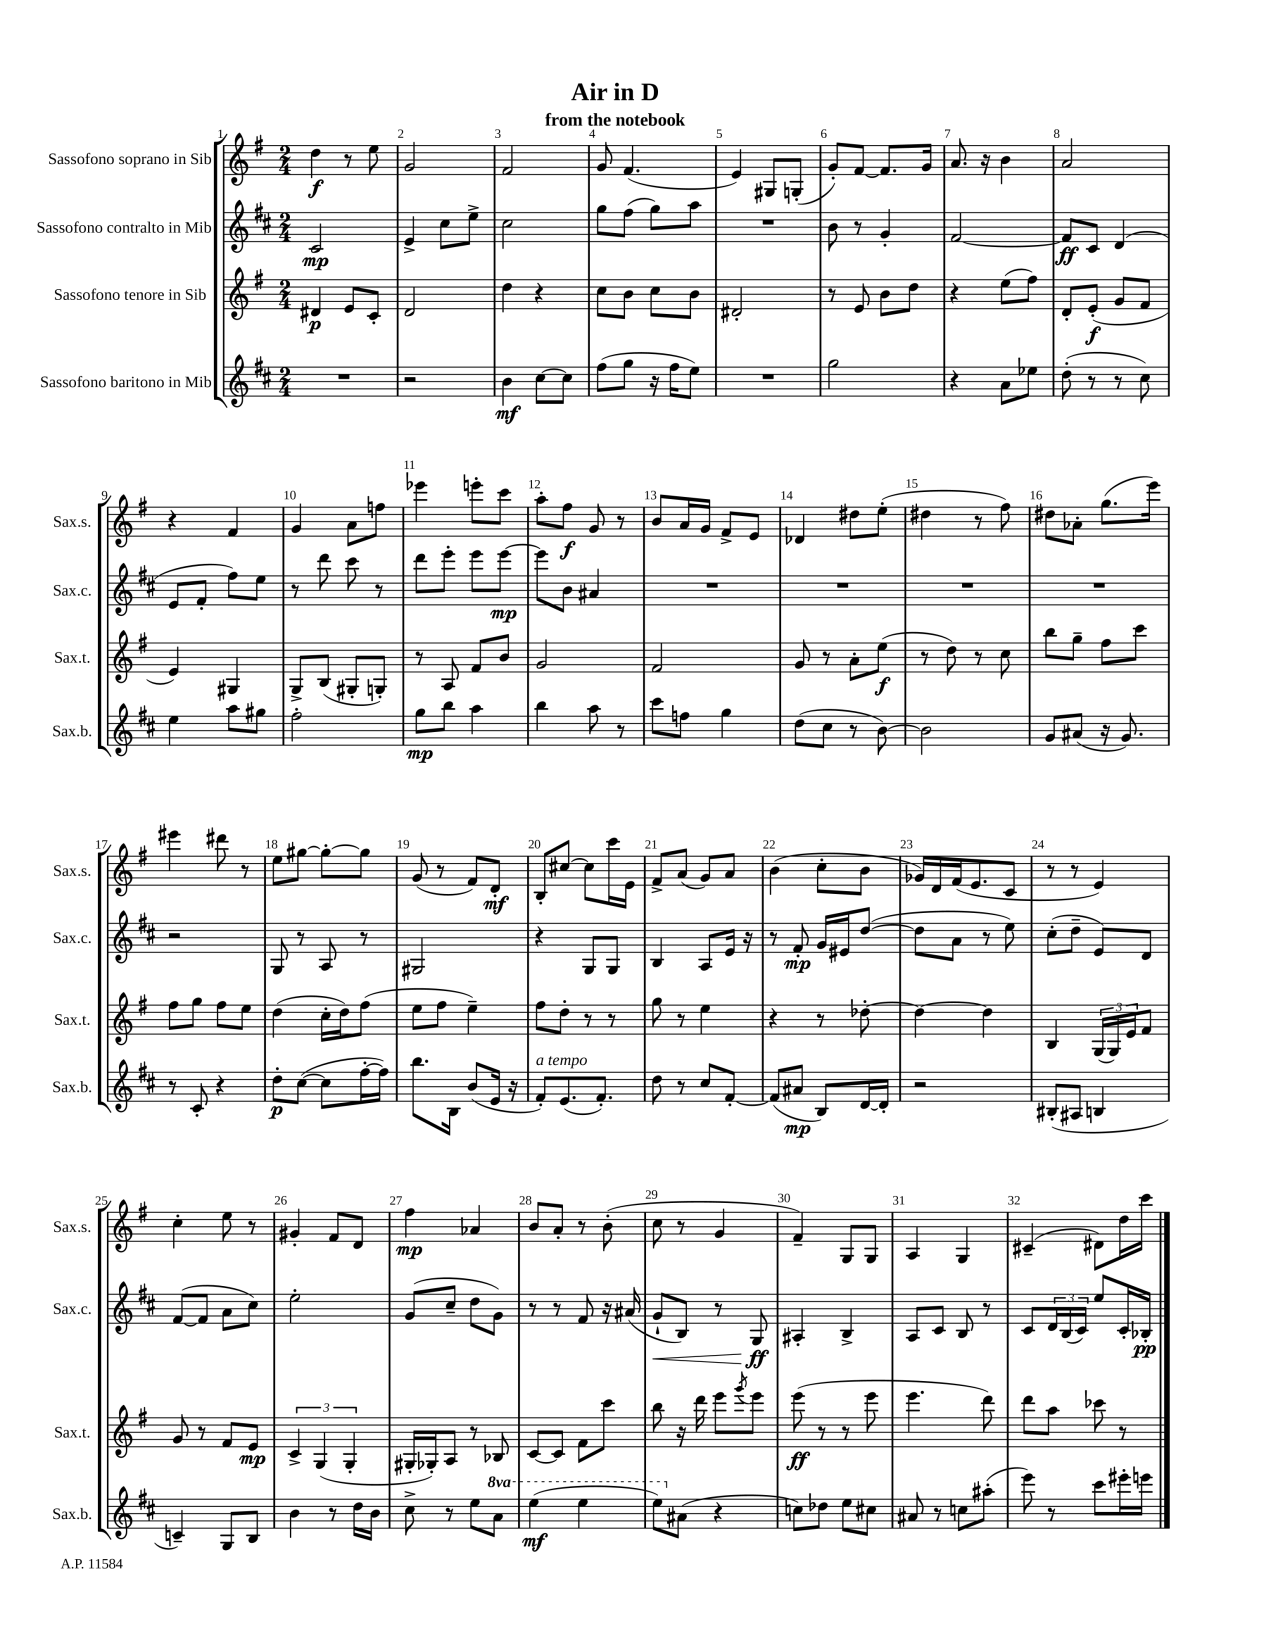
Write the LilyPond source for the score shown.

\header { title = "Air in D" subtitle = "from the notebook" }
<<
\new StaffGroup <<
\new Staff = "s0" \with { instrumentName = "Sassofono soprano in Sib" shortInstrumentName = "Sax.s." } {
    \clef treble \key g \major \numericTimeSignature \time 2/4
    d''4\f r8 e''8 |
    g'2 |
    fis'2 |
    g'8 fis'4.( |
    e'4) gis8 g8-.( |
    g'8-.) fis'8~ fis'8. g'16 |
    a'8. r16 b'4 |
    a'2 |
    r4 fis'4 |
    g'4 a'8 f''8 |
    ees'''4 e'''8-. c'''8 |
    a''8-. fis''8\f g'8 r8 |
    b'8 a'16 g'16 fis'8-> e'8 |
    des'4 dis''8 e''8-.( |
    dis''4 r8 fis''8) |
    dis''8 aes'8-. g''8.( e'''16) |
    eis'''4 dis'''8 r8 |
    e''8 gis''8~ gis''8~-. gis''8 |
    g'8( r8 fis'8) d'8-.\mf |
    b8-. cis''8~ cis''8 c'''16 e'16 |
    fis'8-> a'8( g'8) a'8 |
    b'4( c''8-. b'8 |
    ges'16) d'16 fis'16( e'8. c'8 |
    r8 r8 e'4) |
    c''4-. e''8 r8 |
    gis'4-. fis'8 d'8 |
    fis''4\mp aes'4 |
    b'8 a'8-. r8 b'8-.( |
    c''8 r8 g'4 |
    fis'4--) g8 g8 |
    a4 g4 |
    cis'4--( dis'8) d''16 c'''16 \bar "|." |
}
\new Staff = "s1" \with { instrumentName = "Sassofono contralto in Mib" shortInstrumentName = "Sax.c." } {
    \clef treble \key d \major \numericTimeSignature \time 2/4
    cis'2\mp |
    e'4-> cis''8 e''8-> |
    cis''2 |
    g''8 fis''8( g''8) a''8 |
    R2 |
    b'8 r8 g'4-. |
    fis'2~ |
    fis'8\ff cis'8 d'4( |
    e'8 fis'8-. fis''8) e''8 |
    r8 d'''8 cis'''8 r8 |
    d'''8 e'''8-. e'''8 e'''8~\mp |
    e'''8 b'8 ais'4 |
    R2 |
    R2 |
    R2 |
    R2 |
    r2 |
    g8 r8 a8 r8 |
    gis2 |
    r4 g8 g8 |
    b4 a8 e'16 r16 |
    r8 fis'8-.\mp g'16 eis'16 d''8~( |
    d''8 a'8 r8 e''8) |
    cis''8-.( d''8-- e'8) d'8 |
    fis'8~( fis'8 a'8 cis''8) |
    e''2-. |
    g'8( cis''8-- d''8 g'8) |
    r8 r8 fis'8 r16 ais'16( |
    g'8-!\< b8) r8 g8\ff\! |
    ais4-. b4-> |
    a8 cis'8 b8 r8 |
    cis'8 \tuplet 3/2 { d'16 b16( cis'16) } e''8 cis'16-. bes16-.\pp \bar "|." |
}
\new Staff = "s2" \with { instrumentName = "Sassofono tenore in Sib" shortInstrumentName = "Sax.t." } {
    \clef treble \key g \major \numericTimeSignature \time 2/4
    dis'4\p e'8 c'8-. |
    d'2 |
    d''4 r4 |
    c''8 b'8 c''8 b'8 |
    dis'2-. |
    r8 e'8 b'8 d''8 |
    r4 e''8( fis''8) |
    d'8-. e'8-.\f( g'8 fis'8 |
    e'4) gis4 |
    g8-> b8( gis8-. g8-.) |
    r8 a8 fis'8 b'8 |
    g'2 |
    fis'2 |
    g'8 r8 a'8-. e''8\f( |
    r8 d''8) r8 c''8 |
    b''8 g''8-- fis''8 c'''8 |
    fis''8 g''8 fis''8 e''8 |
    d''4( c''16-. d''16) fis''8( |
    e''8 fis''8 e''4--) |
    fis''8 d''8-. r8 r8 |
    g''8 r8 e''4 |
    r4 r8 des''8~-. |
    des''4~ des''4 |
    b4 \tuplet 3/2 { g16( g16) e'16 } fis'8 |
    g'8 r8 fis'8 e'8\mp |
    \tuplet 3/2 { c'4-> g4( g4-. } |
    gis16-. ges16-.) a8 r8 bes8 |
    c'8~ c'8 fis'8 c'''8 |
    b''8 r16 d'''16 e'''8 \acciaccatura { g'''8 } e'''8 |
    e'''8\ff( r8 r8 e'''8 |
    e'''4. d'''8) |
    d'''8 a''8 ces'''8 r8 \bar "|." |
}
\new Staff = "s3" \with { instrumentName = "Sassofono baritono in Mib" shortInstrumentName = "Sax.b." } {
    \clef treble \key d \major \numericTimeSignature \time 2/4 \set Staff.ottavationMarkups = #ottavation-simple-ordinals
    R2 |
    r2 |
    b'4\mf cis''8~ cis''8 |
    fis''8( g''8 r16 fis''16 e''8) |
    R2 |
    g''2 |
    r4 a'8 ees''8 |
    d''8-.( r8 r8 cis''8) |
    e''4 a''8 gis''8 |
    fis''2-. |
    g''8\mp b''8 a''4 |
    b''4 a''8 r8 |
    cis'''8 f''8 g''4 |
    d''8( cis''8 r8 b'8~) |
    b'2 |
    g'8 ais'8( r16 g'8.) |
    r8 cis'8-. r4 |
    d''8-.\p cis''8~( cis''8 fis''16~-. fis''16) |
    b''8. b16 b'8( e'16 r16 |
    fis'8-.^\markup { \italic "a tempo" }) e'8.( fis'8.-.) |
    d''8 r8 cis''8 fis'8~-. |
    fis'8( ais'8\mp b8) d'16~ d'16-. |
    r2 |
    bis8-.( ais8 b4 |
    c'4--) g8 b8 |
    b'4 r8 d''16 b'16 |
    cis''8-> r8 e''8 \ottava #1 a''8 |
    e'''4\mf( e'''4 |
    e'''8) \ottava #0 ais'8( r4 |
    c''8) des''8 e''8 cis''8 |
    ais'8 r8 c''8 ais''8-.( |
    e'''8) r8 cis'''8 eis'''16-. e'''16 \bar "|." |
}
>>
>>
\layout { \context { \Score \override BarNumber.break-visibility = ##(#f #t #t) barNumberVisibility = #all-bar-numbers-visible } }
